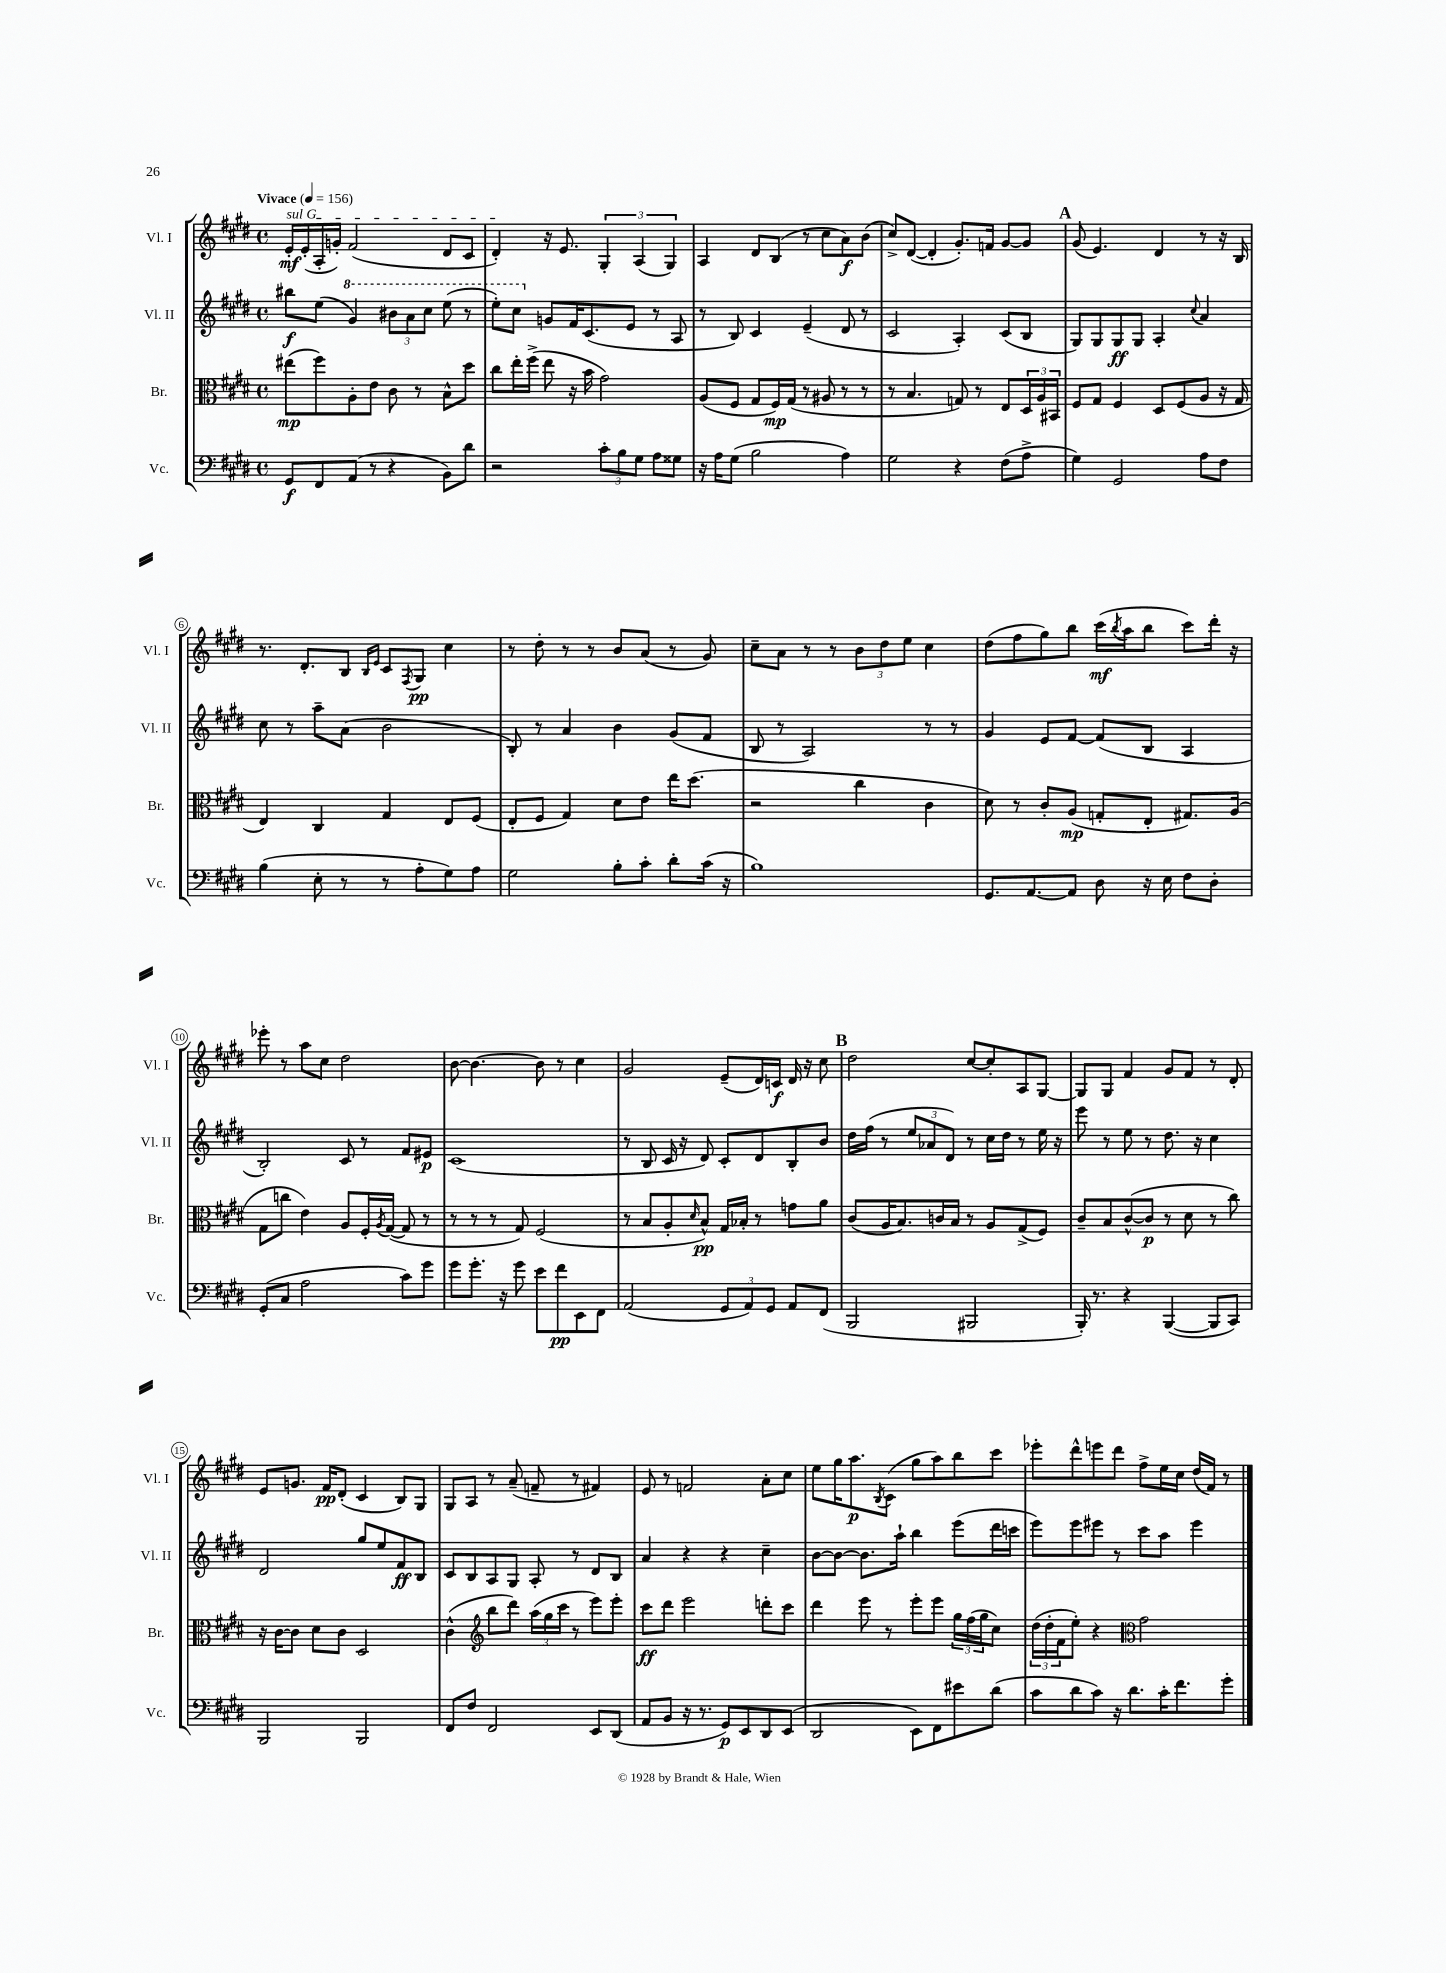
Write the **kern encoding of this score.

**kern	**kern	**kern	**kern
*staff4	*staff3	*staff2	*staff1
*clefF4	*clefC3	*clefG2	*clefG2
*k[f#c#g#d#]	*k[f#c#g#d#]	*k[f#c#g#d#]	*k[f#c#g#d#]
*M4/4	*M4/4	*M4/4	*M4/4
*met(c)	*met(c)	*met(c)	*met(c)
*MM156	*MM156	*MM156	*MM156
8GG#	(8ee#	8bb#	16e'
.	.	.	(16e'
8FF#	8ff#)	(8ee	16A'
.	.	.	16g')
(8AA	8A'	4gg#)	(2f#
8r	8e	.	.
4r	8c#	12bb#	.
.	.	12aa	.
.	8r	.	.
.	.	12ccc#	.
8BB)	8B^^	(8eee	8d#
8d#	8dd#	8r	8c#
=	=	=	=
2r	8cc#	8eee')	4d#')
.	16ee'	8ccc#	.
.	(16ff#^	.	.
.	8ee	8g	16r
.	.	.	8.e
.	16r	16f#	.
.	16b	(8.c#	.
12c#'	2g#)	.	6G#'
12B	.	.	.
.	.	8e	.
12G#	.	.	(6A
8A	.	8r	.
.	.	.	6G#)
8G##	.	8A	.
=	=	=	=
16r	(8A	8r	4A
16A	.	.	.
(8G#	8F#	8B)	.
2B	8G#	4c#	8d#
.	16F#)	.	(8B
.	(16G#	.	.
.	8r	(4e~	8r
.	8A#	.	8cc#
4A)	8r	8d#	8a)
.	8r	8r	(8b
=	=	=	=
2G#	8r	2c#	8cc#^)
.	4.B	.	([8d#
.	.	.	4d#']
4r	8G)	4A')	8.g#')
.	8r	.	.
.	.	.	16f
(8F#	8E	(8c#	[8g#
8A^	24D#	8B	8g#]
.	24A	.	.
.	24BB#	.	.
=	=	=	=
4G#)	8F#	8G#)	(8g#
.	8G#	8G#	4.e)
2GG#	4F#	8G#	.
.	.	8G#	.
.	8D#	4A'	4d#
.	(8F#	.	.
.	.	8qqcc#	.
8A	8A	4a	8r
8F#	16r	.	16r
.	16G#	.	16B
=	=	=	=
(4B	4E)	8cc#	8.r
.	.	8r	.
.	.	.	8.d#'
8E'	4C#	8aa~	.
8r	.	(8a	8B
.	.	.	16qqB
.	.	.	16qqe
8r	4G#	2b	8c#
.	.	.	8qF#
8A'	.	.	8G#
8G#)	8E	.	4cc#
8A	(8F#	.	.
=	=	=	=
2G#	8E'	8B')	8r
.	8F#	8r	8dd#'
.	4G#)	4a	8r
.	.	.	8r
8B'	8d#	4b	8b
8c#'	8e	.	(8a
8d#'	16ee	(8g#	8r
.	(8.dd#	.	.
(16c#	.	8f#	8g#)
16r	.	.	.
=	=	=	=
1B)	2r	8B	8cc#~
.	.	8r	8a
.	.	2A)	8r
.	.	.	8r
.	4cc#	.	12b
.	.	.	12dd#
.	.	.	12ee
.	4c#	8r	4cc#
.	.	8r	.
=	=	=	=
8.GG#	8d#)	4g#	(8dd#
.	8r	.	8ff#
[8.AA	.	.	.
.	8c#'	8e	8gg#)
8AA]	(8A	[8f#	8bb
8D#	8G'	(8f#]	(16ccc#
.	.	.	8qbb
.	.	.	16aa
16r	8E'	8B	8bb
16E	.	.	.
8F#	8.G#)	4A	8ccc#)
8D#'	.	.	16ddd#'
.	(16A	.	16r
=	=	=	=
(8GG#'	8G#	2B')	8eee-'
8C#	8cc	.	8r
2A	4e)	.	8aa
.	.	.	8cc#
.	8A	8c#	2dd#
.	16F#'	8r	.
.	8qA	.	.
.	([16G#	.	.
8c#)	8G#]	8f#	.
8g#	8r	8e#	.
=	=	=	=
8g#	8r	(1c#	[8b
8.g#'	8r	.	4.b_
.	8r	.	.
16r	.	.	.
8g#	8G#)	.	.
8e	(2F#	.	8b]
8f#	.	.	8r
8EE	.	.	4cc#
8FF#	.	.	.
=	=	=	=
(2AA	8r	8r	2g#
.	8B	8B	.
.	8A'	16c#	.
.	.	16r	.
.	16qqd#	.	.
.	8B^^)	8d#)	.
12GG#	16G#	8c#'	(8e~
.	16B-'	.	.
12AA)	.	.	.
.	8r	8d#	16d#)
12GG#	.	.	.
.	.	.	16c
8AA	8g	8B'	16d#
.	.	.	16r
(8FF#	8a	8b	8cc#
=	=	=	=
2BBB	(8c#	16dd#	2dd#
.	.	(16ff#	.
.	16A	8r	.
.	8.B)	.	.
.	.	12ee	.
.	.	12a-	.
.	16c	.	.
.	.	12d#)	.
.	16B	.	.
2BBB#	8r	8r	[8cc#
.	8A	16cc#	8cc#']
.	.	16dd#	.
.	(8G#^	8r	8A
.	8F#)	16ee	[8G#
.	.	16r	.
=	=	=	=
16BBB')	8c#~	8eee	8G#]
8.r	.	.	.
.	8B	8r	8G#
4r	([8c#^^	8ee	4f#
.	8c#]	8r	.
([4BBB	8r	8.dd#	8g#
.	8d#	.	8f#
.	.	16r	.
8BBB]	8r	4cc#	8r
8CC#)	8cc#)	.	8d#'
=	=	=	=
2BBB	16r	2d#	8e
.	[16c#	.	.
.	8c#]	.	8.g
.	8d#	.	.
.	.	.	16f#
.	8c#	.	(8d#'
2BBB	2D#	8gg#	4c#
.	.	8ee	.
.	.	8f#	8B)
.	.	8B	8G#
=	=	=	=
8FF#	(4c#^^	8c#	8G#
8F#	.	8B	8A
*	*clefG2	*	*
2FF#	8bb	8A	8r
.	8ddd#)	8G#	(8a~
.	(24aa	8A'	8f~
.	24gg#	.	.
.	24ccc#	.	.
.	8r	8r	8r
8EE	8eee)	8d#	4f#)
(8DD#	8eee'	8B	.
=	=	=	=
8AA	8ccc#	4a	8e
8BB	8ddd#	.	8r
16r	2eee	4r	2f
8.r	.	.	.
8GG#)	.	4r	.
8EE	.	.	.
8DD#	8ddd'	4cc#~	8a'
(8EE	8ccc#	.	8cc#
=	=	=	=
2DD#	4ddd#	[8b	8ee
.	.	8b_	16gg#
.	.	.	8.aa
.	8eee	8.b]	.
.	.	.	8qB
.	8r	.	(8c#
.	.	16aa`	.
8EE)	8eee'	4bb	8gg#
8FF#	8eee	.	8aa)
8e#	24gg#	(8eee	8bb
.	(24ff#	.	.
.	24gg#	.	.
(8d#	8cc#)	16ddd#	8ccc#
.	.	16ccc	.
=	=	=	=
8c#	(24dd#	8eee)	8eee-'
.	24dd#'	.	.
.	24f#	.	.
8d#	8ee')	8eee	8ddd#^^
8c#)	4r	8eee#	8eee
16r	.	8r	8ddd#
8.d#	.	.	.
*	*clefC3	*	*
.	2g#	8ccc#	8ff#^
16c#'	.	8aa	16ee
8.f#	.	.	16cc#
.	.	4eee#	(16dd#
.	.	.	16f#)
8g#'	.	.	8r
==	==	==	==
*-	*-	*-	*-
